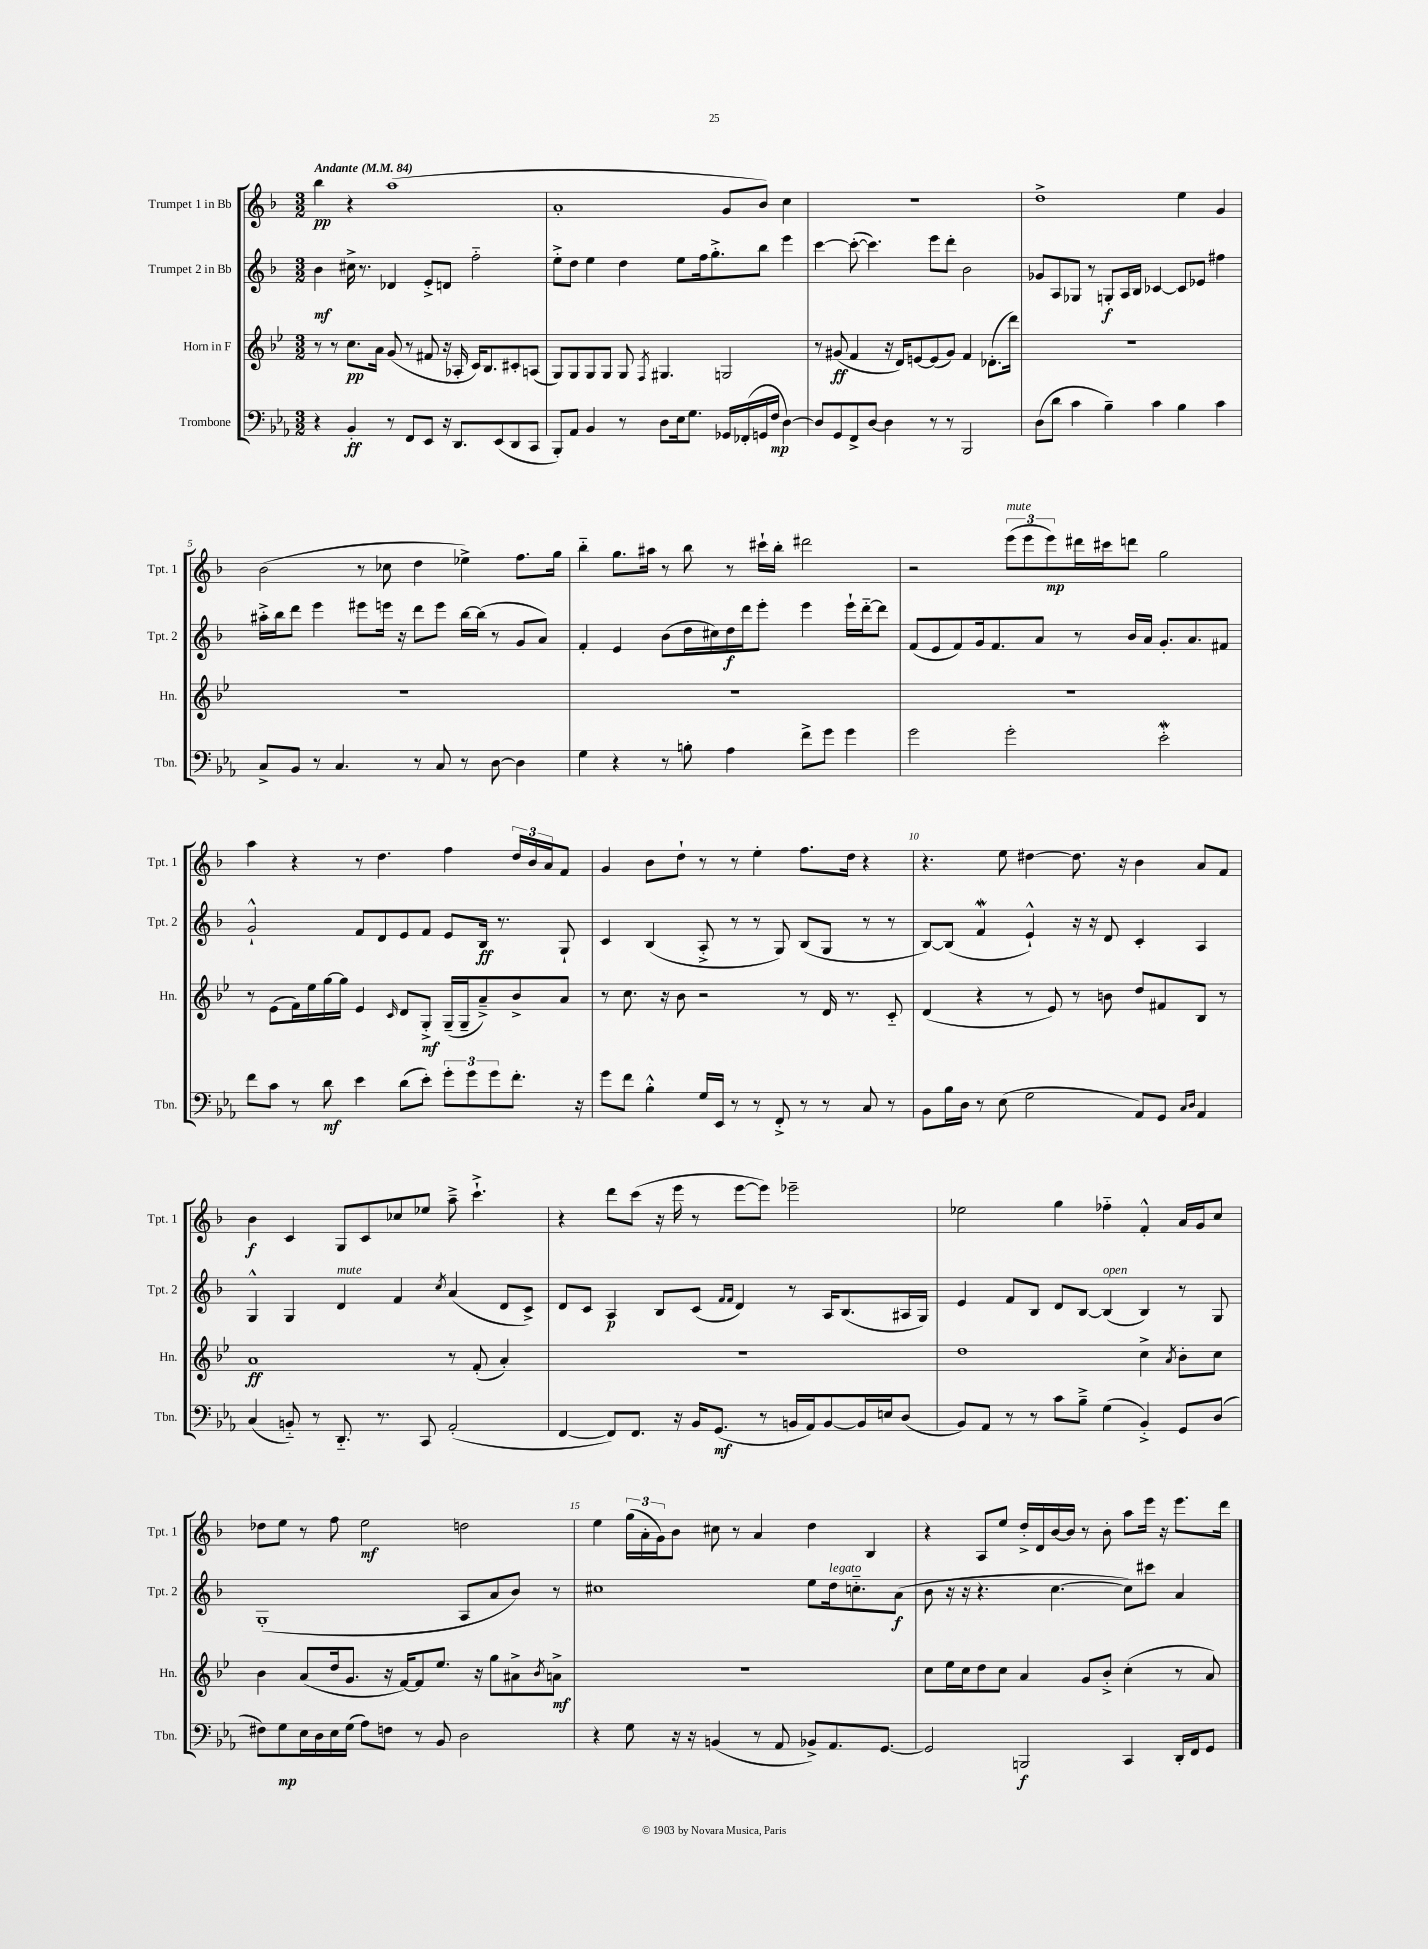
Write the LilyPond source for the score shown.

<<
\new StaffGroup <<
\new Staff = "s0" \with { instrumentName = "Trumpet 1 in Bb" shortInstrumentName = "Tpt. 1" } {
    \clef treble \key f \major \numericTimeSignature \time 3/2 \tempo "Andante" 4 = 84
    bes''4\pp r4 a''1( |
    a'1-. g'8 bes'8) c''4 |
    R1. |
    d''1-> e''4 g'4 |
    bes'2( r8 ces''8 d''4 ees''4->) f''8. g''16 |
    bes''4-_ g''8. ais''16 r8 bes''8 r8 cis'''16-! bes''16-. dis'''2 |
    r2 \tuplet 3/2 { e'''8^\markup { \italic "mute" }( e'''8 e'''8\mp) } dis'''16 cis'''16 d'''8 g''2 |
    a''4 r4 r8 d''4. f''4 \tuplet 3/2 { d''16 bes'16 a'16 } f'8 |
    g'4 bes'8 d''8-! r8 r8 e''4-. f''8. d''16 r4 |
    r4. e''8 dis''4~ dis''8. r16 bes'4 a'8 f'8 |
    bes'4\f c'4 g8 c'8 ces''8 ees''8 a''8---> c'''4.-!-> |
    r4 d'''8 c'''8( r16 e'''16 r8 e'''8~ e'''8) ees'''2-- |
    ees''2 g''4 fes''4-_ f'4-.-^ a'16 g'16 c''8 |
    des''8 e''8 r8 f''8 e''2\mf d''2 |
    e''4 \tuplet 3/2 { g''16( a'16-. g'16) } bes'8 cis''8 r8 a'4 d''4 bes4 |
    r4 a8 e''8 d''16-.-> d'16 bes'16~ bes'16 r8 bes'8-. a''8 e'''16 r16 e'''8. d'''16 \bar "|." |
}
\new Staff = "s1" \with { instrumentName = "Trumpet 2 in Bb" shortInstrumentName = "Tpt. 2" } {
    \clef treble \key f \major \numericTimeSignature \time 3/2
    bes'4\mf cis''16-> r8. des'4 e'8-.-> d'8 f''2-_ |
    e''8-.-> d''8 e''4 d''4 e''8 f''16 g''8.-.-> bes''8 e'''4 |
    c'''4~ c'''8~-.( c'''4.) e'''8 d'''8-. bes'2 |
    ges'8 a8 ges8 r8 g8-.\f a16 bes16 ces'4~ ces'8 ees'8 fis''4 |
    ais''16-.-> bes''16 d'''8 e'''4 eis'''8 e'''16 r16 d'''8 e'''8 bes''16~ bes''16( r8 g'8 a'8) |
    f'4-. e'4 bes'8( d''16 cis''16) d''16\f d'''16 e'''8-. e'''4 e'''16-! d'''16~-_ d'''8 |
    f'8( e'8 f'8) g'16 f'8. a'8 r8 bes'16 a'16 g'8.-. a'8. fis'8 |
    g'2-!-^ f'8 d'8 e'8 f'8 e'8 bes16\ff r8. g8-! |
    c'4 bes4( a8-.-> r8 r8 g8) bes8( g8 r8 r8 |
    bes8~) bes8( f'4\mordent e'4-!-^) r16 r16 d'8 c'4-. a4 |
    g4-^ g4 d'4^\markup { \italic "mute" } f'4 \acciaccatura { c''8 } a'4( d'8 c'8->) |
    d'8 c'8 a4\p bes8 c'8( \grace { f'16 f'16 } d'4) r8 a16 bes8.( ais16 g16) |
    e'4 f'8 bes8 d'8 bes8~ bes4^\markup { \italic "open" }( bes4) r8 g8 |
    g1-.( a8 a'8 bes'8) r8 |
    cis''1 e''8 d''16^\markup { \italic "legato" } c''8.-_ a'8\f( |
    bes'8 r16 r16 r4. c''4.~ c''8) cis'''8 a'4 \bar "|." |
}
\new Staff = "s2" \with { instrumentName = "Horn in F" shortInstrumentName = "Hn." } {
    \clef treble \key bes \major \numericTimeSignature \time 3/2
    r8 r8 c''8.\pp a'16 g'8( r8 fis'8 r16 aes16-. c'16) bes8. cis'8-. a8( |
    g8) g8 g8 g8 g8 \acciaccatura { f8 } gis4. g2 |
    r8 gis'8\ff( f'4 r16 d'16) e'8~ e'8( gis'8) f'4 des'8.-.( d'''16) |
    R1. |
    R1. |
    R1. |
    R1. |
    r8 ees'8( f'16) ees''16 g''16~ g''16 ees'4 \grace { c'16 } d'8 g8-.->\mf g16--( g16-- a'8--->) bes'8-> a'8 |
    r8 c''8. r16 bes'8 r2 r8 d'16 r8. c'8-_ |
    d'4( r4 r8 ees'8) r8 b'8 d''8 fis'8 bes8 r8 |
    a'1\ff r8 f'8-.( a'4-.) |
    R1. |
    d''1 c''4-> \acciaccatura { a'8 } bes'8-. c''8 |
    bes'4 a'8( d''16 g'8. r16 f'16~) f'8 ees''8. r16 g''8 ais'8-> \acciaccatura { bes'8 } a'8->\mf |
    R1. |
    c''8 ees''16 c''16 d''8 c''8 a'4 g'8 bes'8-.-> c''4-.( r8 a'8) \bar "|." |
}
\new Staff = "s3" \with { instrumentName = "Trombone" shortInstrumentName = "Tbn." } {
    \clef bass \key ees \major \numericTimeSignature \time 3/2
    r4 bes,4-.\ff r8 f,8 ees,8 r16 d,8. ees,8( d,8 c,8 |
    bes,,8-.) aes,8 bes,4 r8 d8 ees16 g8. ges,16 fes,16-.( g,16 f16\mp d4~) |
    d8 g,8 f,8-> d8~ d4 r8 r8 bes,,2 |
    d8( d'8 c'4 bes4--) c'4 bes4 c'4 |
    c8-> bes,8 r8 c4. r8 c8 r8 d8~ d4 |
    g4 r4 r8 b8-. aes4 f'8-> g'8 g'4 |
    g'2 g'2-. ees'2-.\mordent |
    f'8 c'8 r8 d'8\mf ees'4 d'8( ees'8-.) \tuplet 3/2 { g'8-. g'8 g'8 } f'8.-. r16 |
    g'8 f'8 bes4-.-^ g16 ees,16 r8 r8 f,8-.-> r8 r8 c8 r8 |
    bes,8 bes16 d16 r8 ees8( g2 aes,8) g,8 \grace { c16 d16 } aes,4 |
    c4( b,8-_) r8 d,8.-_ r8. c,8 aes,2-.( |
    f,4~ f,8) f,8. r16 bes,16 g,8.\mf( r8 b,16 aes,16) b,8~ b,16 e16 d8( |
    bes,8) aes,8 r8 r8 c'8 bes8---> g4( bes,4-.->) g,8 d8( |
    fis8) g8\mp ees16 d16 ees16 g16( aes8) f8 r8 bes,8 d2 |
    r4 g8 r16 r16 b,4( r8 aes,8 bes,8->) aes,8. g,8.~ |
    g,2 b,,2\f c,4 d,16-. f,16 g,8 \bar "|." |
}
>>
>>
\layout { \context { \Score \override BarNumber.break-visibility = ##(#f #t #t) barNumberVisibility = #(every-nth-bar-number-visible 5) } }
